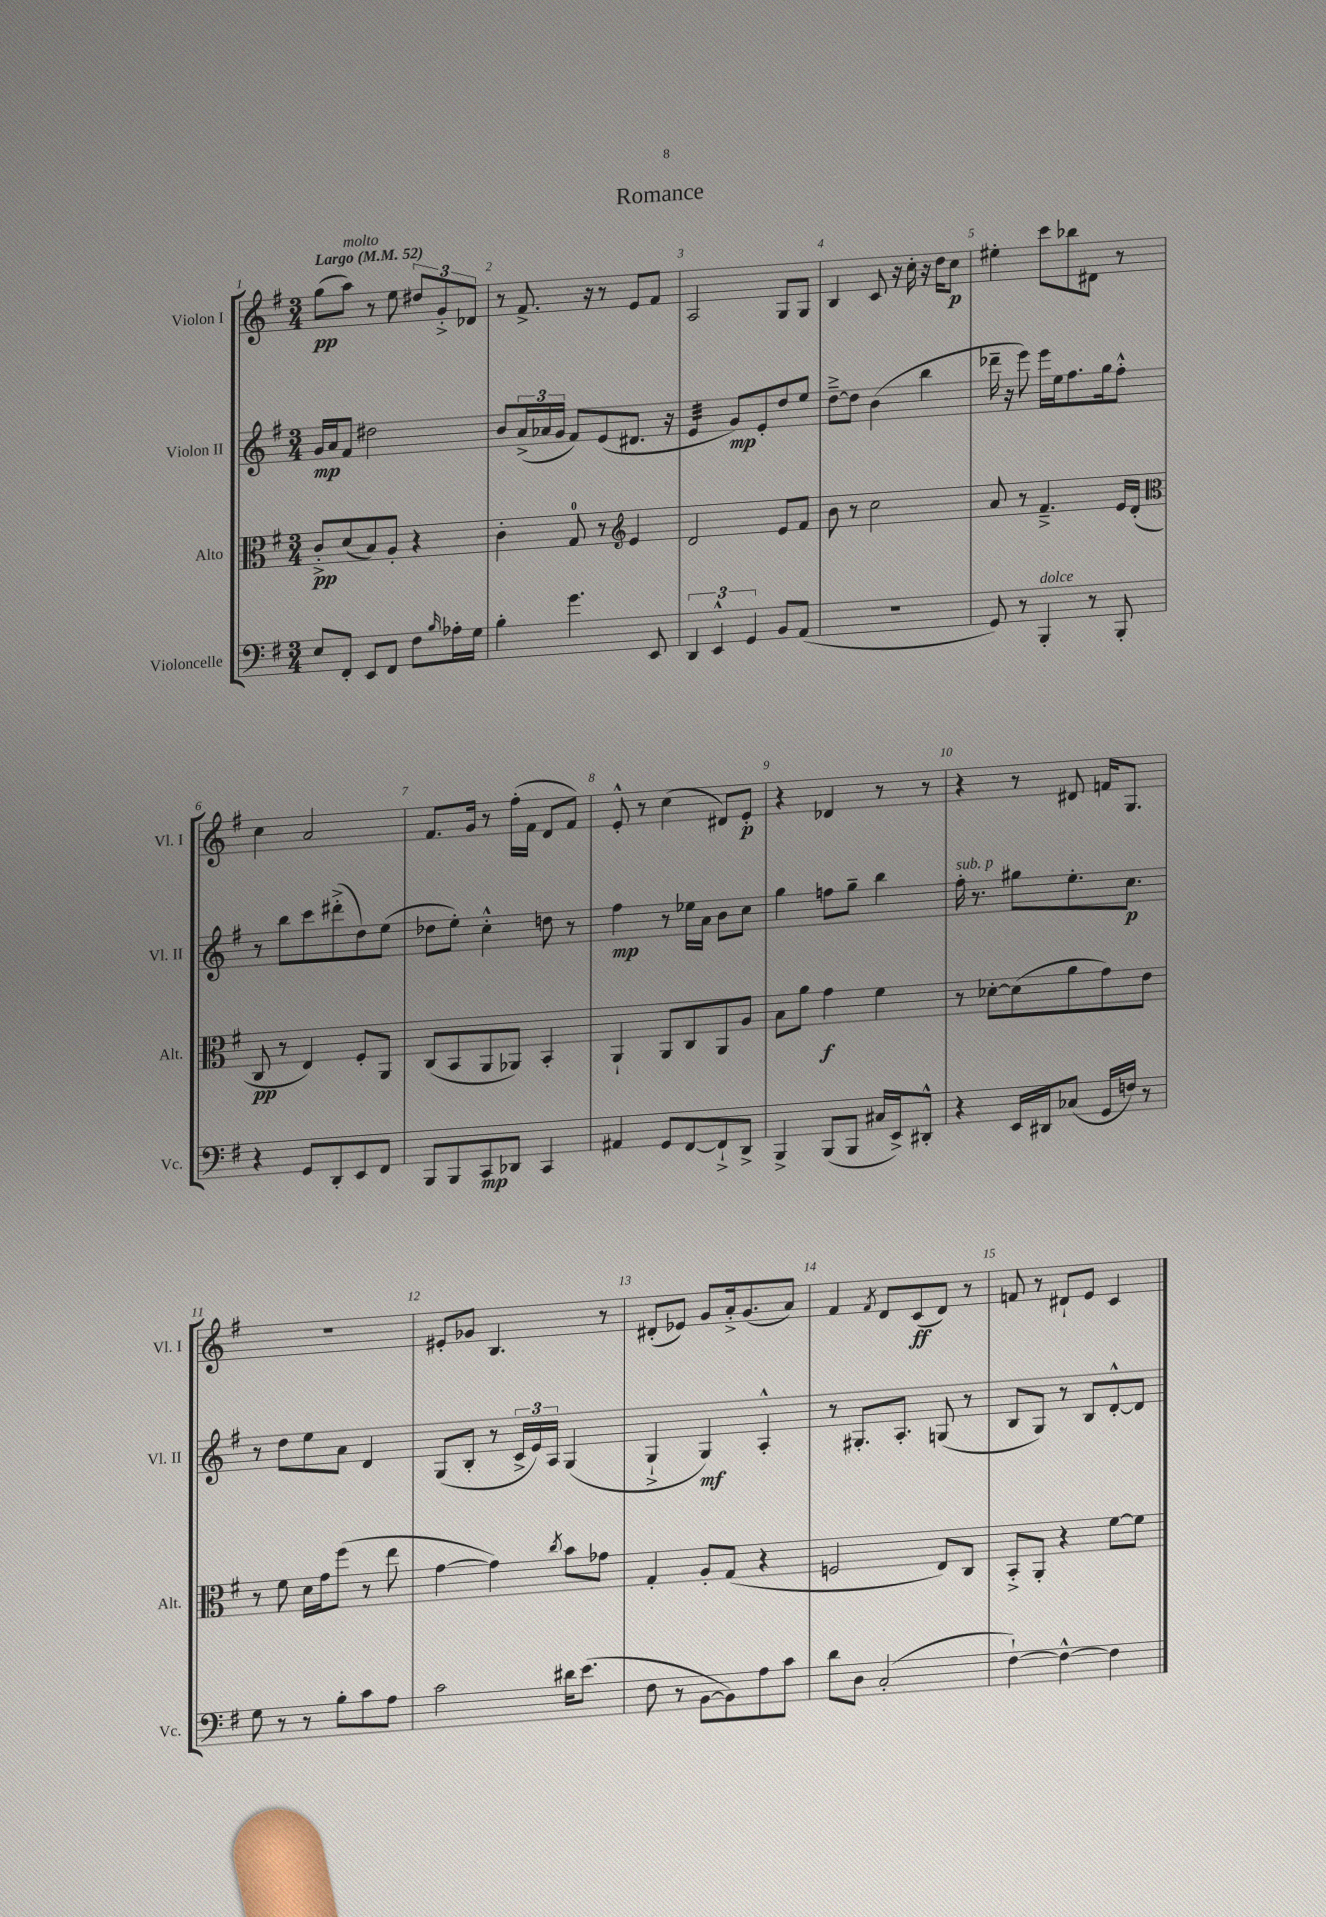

**kern	**kern	**kern	**kern
*staff4	*staff3	*staff2	*staff1
*clefF4	*clefC3	*clefG2	*clefG2
*k[f#]	*k[f#]	*k[f#]	*k[f#]
*M3/4	*M3/4	*M3/4	*M3/4
*MM52	*MM52	*MM52	*MM52
8E	8c'^	16g	(8gg
.	.	16a	.
8FF#'	(8d	8f#	8aa)
8EE	8B)	2dd#	8r
8FF#	8A'	.	8ee
8F#	4r	.	12dd#
.	.	.	12g'^
16qqB	.	.	.
16A-'	.	.	.
.	.	.	12d-
16G	.	.	.
=	=	=	=
4B'	4c'	8b	8r
.	.	(24a^	8.f#^
.	.	24a-	.
.	.	24g	.
4.g	8G	8f#)	.
.	.	.	16r
.	8r	(8e	8r
*	*clefG2	*	*
.	4e	8.d#	8e
8EE	.	.	8f#
.	.	16r	.
=	=	=	=
6DD	2d	4e	2A
6EE^^	.	.	.
.	.	8g)	.
6GG	.	.	.
.	.	8e'	.
8BB	8e	8dd	8G
(8AA	8f#	8ee	8G
=	=	=	=
2.r	8b	[8dd~^	4B
.	8r	8dd]	.
.	2cc	(4b	8c
.	.	.	16r
.	.	.	16cc'
.	.	4bb	16r
.	.	.	16dd
.	.	.	8cc
=	=	=	=
8GG)	8a	16ddd-~	4ee#'
.	.	16r	.
8r	8r	8eee)	.
4BBB'	4.f#~^	16eee	8ccc
.	.	16ee	.
.	.	8.ff#	8bb-
8r	.	.	8d#
.	.	16gg	.
8BBB'	16e	8ff#'^^	8r
.	(16d'	.	.
=	=	=	=
*	*clefC3	*	*
4r	8C	8r	4cc
.	8r	8bb	.
8GG	4E)	8ccc	2a
8DD'	.	(8ddd#'^	.
8EE	8F#'	8dd)	.
8FF#	8AA	(8ee	.
=	=	=	=
8BBB	(8C	8dd-	8.f#
8BBB	8BB	8ee')	.
.	.	.	16g
8CC	8AA	4cc'^^	8r
8DD-	8AA-)	.	(16ff#'
.	.	.	16f#
4CC	4BB'	8dd	8d
.	.	8r	8f#)
=	=	=	=
4AA#	4AA`	4ff#	8e'^^
.	.	.	8r
8GG	8AA	8r	(4cc
[8FF#	8C	16ee-	.
.	.	16a	.
8FF#`^]	8AA	8b	8d#)
8DD^	8A	8cc	8e'
=	=	=	=
4BBB^	8B	4gg	4r
.	8a	.	.
(8BBB	4g	8ff	4d-
8BBB	.	8gg~	.
16C#	4f#	4bb	8r
16EE^)	.	.	.
8DD#'^^	.	.	8r
=	=	=	=
4r	8r	16ff#'	4r
.	.	8.r	.
.	[8d-'	.	.
16EE	(8d-]	8gg#	8r
16DD#	.	.	.
(8C-	8a	8.ee'	8d#
16GG	8g)	.	16f
16F)	.	8.cc	8.G
8r	8e	.	.
=	=	=	=
8G	8r	8r	2.r
8r	8f#	8dd	.
8r	16d	8ee	.
.	16g	.	.
8B'	(8ff#	8a	.
8c	8r	4d	.
8A	8ee	.	.
=	=	=	=
2c	[4g	(8G	8e#'
.	.	8B'	8g-
.	4g])	8r	4.B
.	.	24c^	.
.	.	24e)	.
.	.	24A	.
.	8qcc	.	.
16d#	8b	(4G	.
(8.e	.	.	.
.	8g-	.	8r
=	=	=	=
8F#	4G'	4G`^	(8d#'
8r	.	.	8e-)
[8BB	8A'	4G)	8g
8BB])	(8G	.	16a'^
.	.	.	(8.g
8A	4r	4A'^^	.
8c	.	.	8a)
=	=	=	=
8d	2F	8r	4f#
8D	.	8.G#'	.
.	.	.	8qf#
(2C'	.	.	8d
.	.	8.A'	.
.	.	.	(8c
.	8E)	(8G	8d)
.	8C	8r	8r
=	=	=	=
[4F#`)	8BB'^	8B	8f
.	8AA'	8G)	8r
4F#^^_	4r	8r	8d#`
.	.	8B	8e
4F#]	[8f#	[8d'^^	4c
.	8f#]	8d]	.
==	==	==	==
*-	*-	*-	*-
